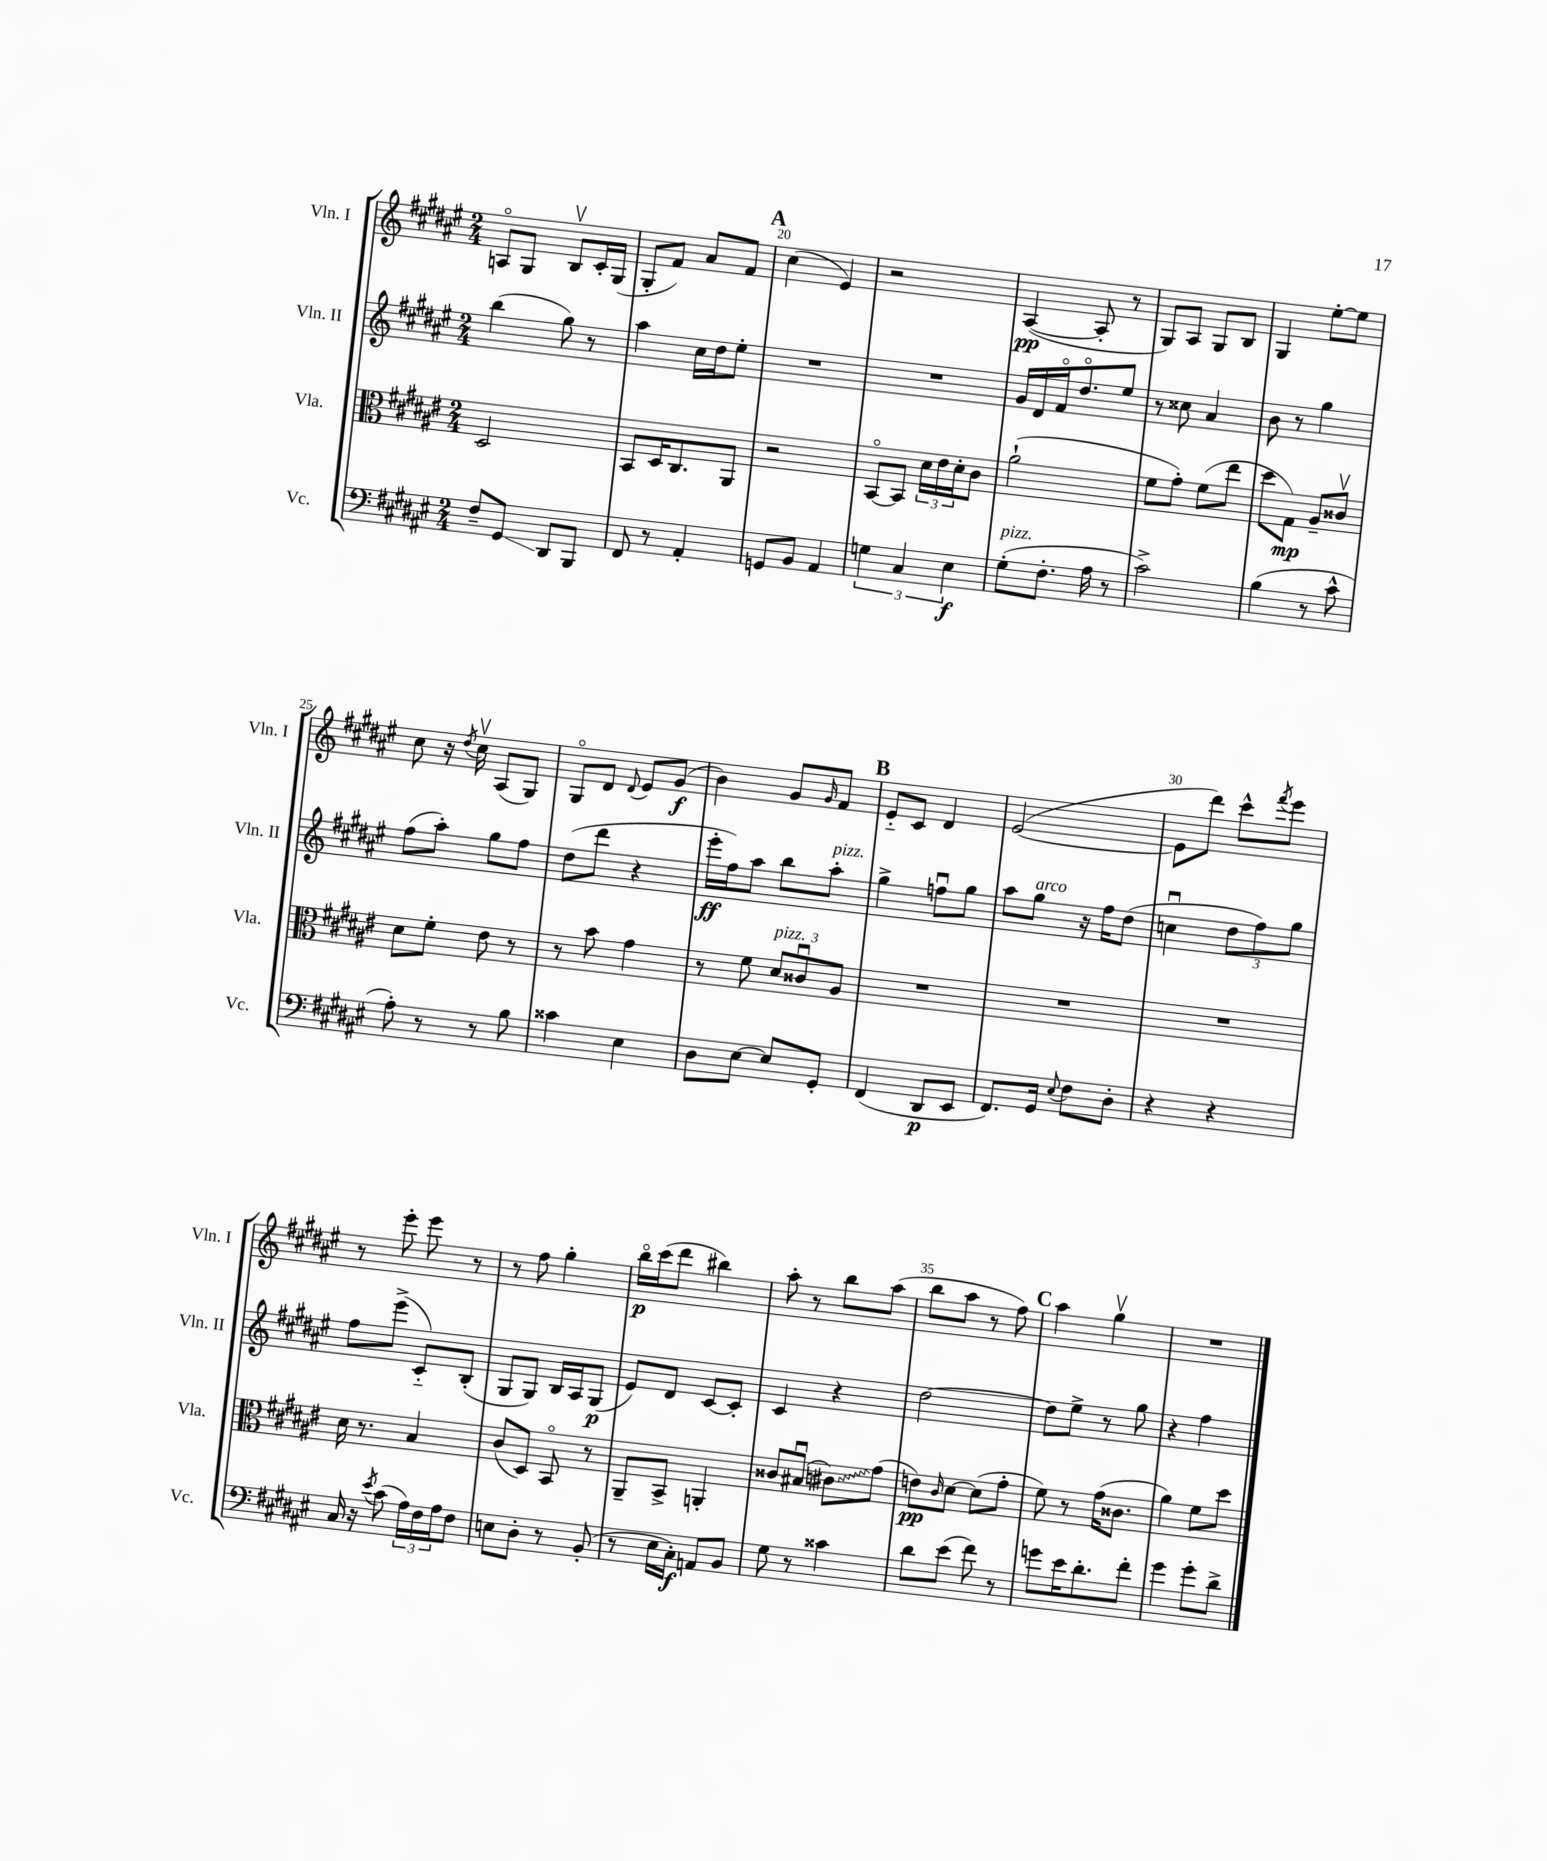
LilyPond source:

<<
\new StaffGroup <<
\new Staff = "s0" \with { instrumentName = "Vln. I" shortInstrumentName = "Vln. I" } {
    \clef treble \key fis \major \numericTimeSignature \time 2/4
    a8\flageolet gis8 b8\upbow cis'16-. gis16( |
    gis8-. fis'8) ais'8 fis'8 |
    \mark \markup { \bold "A" } cis''4( eis'4) |
    r2 |
    ais4~\pp( ais8-. r8 |
    gis8) ais8 gis8 b8 |
    gis4 eis''8~-. eis''8 |
    cis''8 r16 \acciaccatura { dis''8 } cis''16\upbow ais8( gis8) |
    gis8\flageolet dis'8 \appoggiatura { dis'8 } eis'8 gis'8\f( |
    b'4) gis'8 \grace { gis'16 } fis'8 |
    \mark \markup { \bold "B" } eis'8-_ cis'8 dis'4 |
    eis'2~( |
    eis'8 dis'''8) cis'''8-^ \acciaccatura { fis'''8 } eis'''8 |
    r8 eis'''8-. eis'''8 r8 |
    r8 fis''8 gis''4-. |
    b''16\flageolet\p cis'''16( dis'''8 bis''4) |
    ais''8-. r8 b''8 ais''8( |
    b''8 ais''8 r8 fis''8) |
    \mark \markup { \bold "C" } ais''4 gis''4\upbow |
    R2 \bar "|." |
}
\new Staff = "s1" \with { instrumentName = "Vln. II" shortInstrumentName = "Vln. II" } {
    \clef treble \key fis \major \numericTimeSignature \time 2/4
    b''4( gis''8) r8 |
    ais''4 cis''16 dis''16 eis''8-. |
    \mark \markup { \bold "A" } R2 |
    R2 |
    gis'16 dis'16 fis'16\flageolet dis''8.\flageolet eis''8 |
    r8 cisis''8 ais'4 |
    b'8 r8 gis''4 |
    fis''8( ais''8-.) gis''8 fis''8 |
    dis''8( dis'''8 r4 |
    eis'''16-.\ff fis''16) ais''8 b''8 ais''8-.^\markup { \italic "pizz." } |
    \mark \markup { \bold "B" } gis''4-> f''8\downbow gis''8 |
    ais''8 gis''8^\markup { \italic "arco" } r16 fis''16 dis''8( |
    c''4\downbow \tuplet 3/2 { dis''8 fis''8) gis''8 } |
    fis''8 eis'''8->( cis'8-_) b8-.( |
    gis8 gis8) b16 ais16 gis8\p( |
    eis'8) dis'8 cis'8~ cis'8-. |
    cis'4 r4 |
    dis''2~ |
    \mark \markup { \bold "C" } dis''8 eis''8-> r8 gis''8 |
    r4 fis''4 \bar "|." |
}
\new Staff = "s2" \with { instrumentName = "Vla." shortInstrumentName = "Vla." } {
    \clef alto \key fis \major \numericTimeSignature \time 2/4
    dis2 |
    b,8 dis16 cis8. ais,8 |
    \mark \markup { \bold "A" } r2 |
    b,8~\flageolet b,8 \tuplet 3/2 { dis'16 eis'16 dis'16-. } cis'8 |
    ais'2-!( |
    fis'8 gis'8-.) fis'8( eis''8 |
    dis''8 gis8\mp) ais8-- cisis'8\upbow |
    dis'8 fis'8-. eis'8 r8 |
    r8 b'8 gis'4 |
    r8 fis'8 \tuplet 3/2 { dis'8^\markup { \italic "pizz." } cisis'8\downbow ais8 } |
    \mark \markup { \bold "B" } R2 |
    R2 |
    R2 |
    dis'16 r8. b4 |
    cis'8( dis8) b,8\flageolet r8 |
    ais,8-- b,8-> a,4-. |
    cisis'8 bis8\downbow( \once \override Glissando.style = #'zigzag cis'8\glissando) gis'8( |
    e'8\pp) \grace { cis'16 } dis'8~ dis'8( gis'8-. |
    \mark \markup { \bold "C" } fis'8) r8 gis'16( cisis'8. |
    ais'4) fis'8 dis''8 \bar "|." |
}
\new Staff = "s3" \with { instrumentName = "Vc." shortInstrumentName = "Vc." } {
    \clef bass \key fis \major \numericTimeSignature \time 2/4
    fis8-- gis,8\glissando dis,8 b,,8 |
    fis,8 r8 ais,4-. |
    \mark \markup { \bold "A" } g,8 b,8 ais,4 |
    \tuplet 3/2 { g4 cis4 eis4\f } |
    gis8-.^\markup { \italic "pizz." }( fis8.-. ais16 r8 |
    cis'2->) |
    b4( r8 cis'8-^ |
    ais8-.) r8 r8 b8 |
    cisis'4 eis4 |
    dis8 eis8~ eis8 gis,8-. |
    \mark \markup { \bold "B" } fis,4( dis,8\p eis,8 |
    fis,8.) gis,16 \appoggiatura { eis8 } fis8 dis8-. |
    r4 r4 |
    cis16 r16 \acciaccatura { eis'8 } cis'8( \tuplet 3/2 { ais16) fis16 ais16 } fis8 |
    e8 dis8-. r8 b,8-.( |
    r8 eis16 cis16-.\f) a,8 b,8 |
    gis8 r8 cisis'4 |
    dis'8 eis'8( fis'8) r8 |
    \mark \markup { \bold "C" } g'8 eis'16 dis'8.-. fis'8-. |
    gis'4 gis'8-. dis'8-> \bar "|." |
}
>>
>>
\layout { \context { \Score currentBarNumber = #18 \override BarNumber.break-visibility = ##(#f #t #t) barNumberVisibility = #(every-nth-bar-number-visible 5) } }
